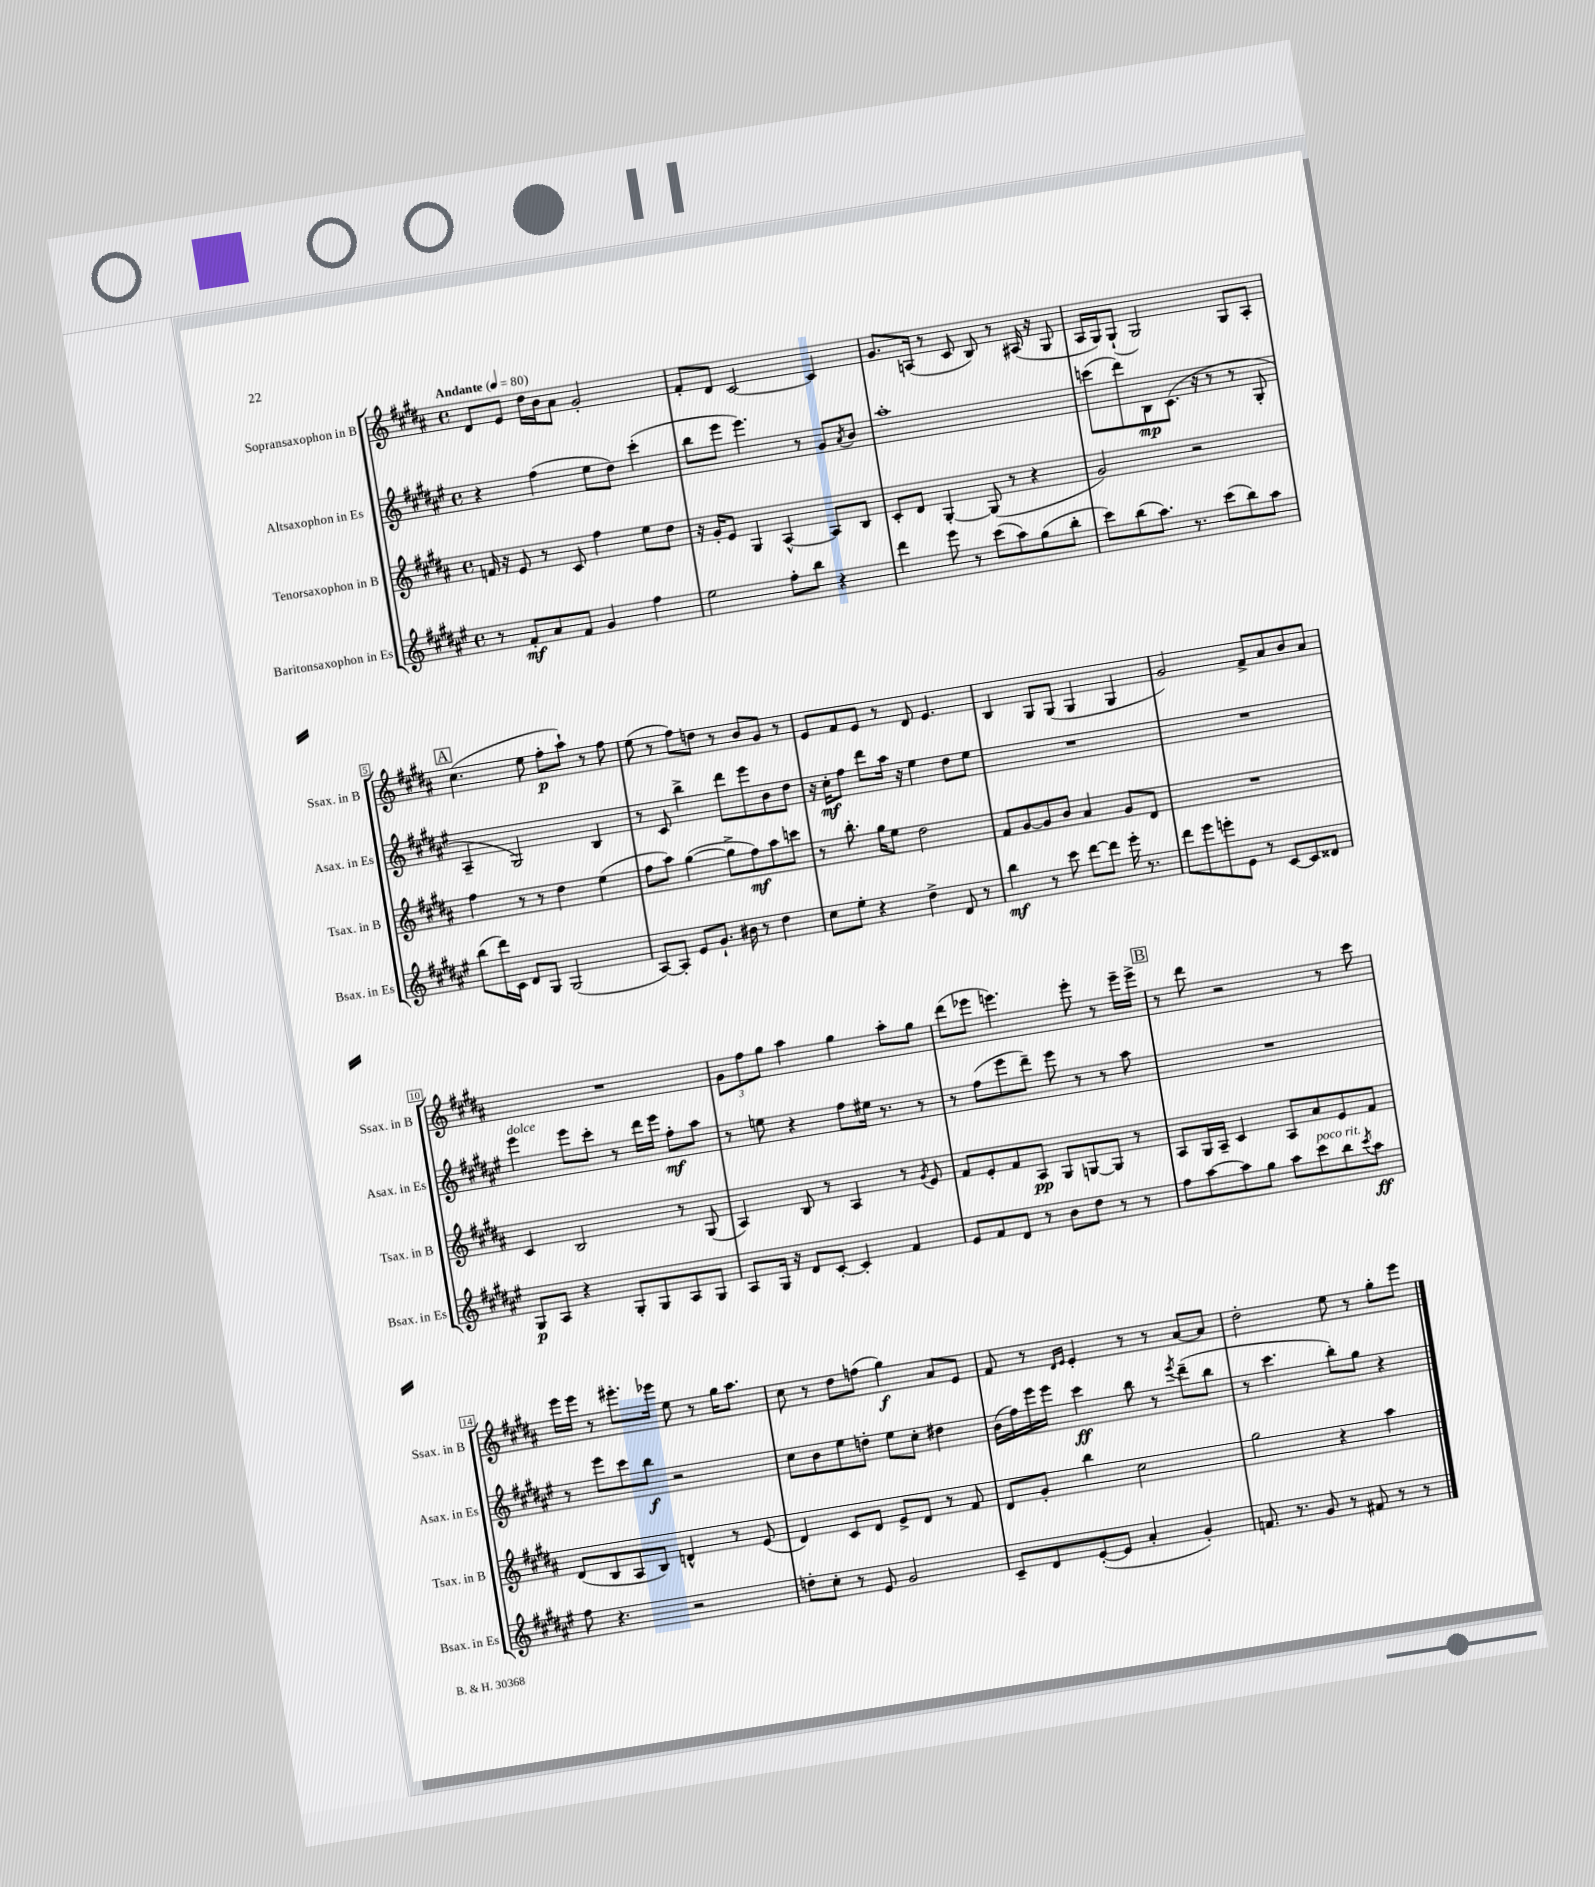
<<
\new StaffGroup <<
\new Staff = "s0" \with { instrumentName = "Sopransaxophon in B" shortInstrumentName = "Ssax. in B" } {
    \clef treble \key b \major \defaultTimeSignature \time 4/4 \tempo "Andante" 4 = 80
    dis'8 e'8 dis''16 b'16 ais'8 gis'2-. |
    fis'8-. dis'8 cis'2~ cis'4 |
    gis'8. a16( r8 cis'8 b8) r8 ais16( r16 gis8 |
    ais16 gis16) gis8-!( gis2) gis8 ais8-. |
    \mark \markup { \box "A" } cis''4.( e''8 fis''8-.\p ais''8-!) r8 fis''8 |
    e''8( r8 fis''8) d''8 r8 b'8 gis'8 r8 |
    e'8 fis'8 e'8 r8 dis'8 e'4. |
    b4 gis8 gis8( gis4 gis4 |
    gis'2) fis'8-> ais'8 b'8 ais'8 |
    R1 |
    \tuplet 3/2 { gis'8 fis''8 gis''8 } ais''4 gis''4 ais''8-. gis''8 |
    dis'''8( ees'''8 e'''4.) e'''8-. r8 e'''16-- e'''16-> |
    \mark \markup { \box "B" } r8 dis'''8 r2 r8 cis'''8 |
    e'''16 e'''16 r8 eis'''8.-. ees'''16 e''8 r8 gis''16 ais''8. |
    cis''8 r8 dis''8 f''8( gis''4\f) ais'8 e'8 |
    fis'8 r8 \grace { dis'16 e'16 } e'4-. r8 r8 ais'8~ ais'8 |
    dis''2-. e''8 r8 gis''8-. e'''8 \bar "|." |
}
\new Staff = "s1" \with { instrumentName = "Altsaxophon in Es" shortInstrumentName = "Asax. in Es" } {
    \clef treble \key fis \major \defaultTimeSignature \time 4/4
    r4 fis''4( eis''8 dis''8) cis'''4-.( |
    b''8 eis'''8 eis'''4.) r8 gis'8 \acciaccatura { ais'8 } b'8 |
    ais''1-. |
    c'''8( dis'''8) b8\mp cis'8.( r16 r8 r8 gis8-. |
    \mark \markup { \box "A" } ais4-- gis2) b4 |
    r8 cis'8 b''4-> dis'''8 eis'''8 b'8 dis''8 |
    r16 cis''16-.\mf fis''8 dis'''8 ais''16 r16 eis''4 dis''8 eis''8 |
    R1 |
    R1 |
    eis'''4^\markup { \italic "dolce" } eis'''8 cis'''8-. r8 dis'''16 eis'''16 fis''8-.\mf ais''8 |
    r8 e''8 r4 fis''8 eis''16 r8. r8 |
    r8 fis''8( eis'''8 dis'''8--) eis'''8 r8 r8 ais''8 |
    \mark \markup { \box "B" } R1 |
    r8 eis'''8 cis'''8 b''8\f r2 |
    cis''8 b'8 eis''8 d''8-. eis''8 cis''8-. dis''4 |
    b'16( fis''16) eis'''16 eis'''16 cis'''4\ff b''8 r8 \acciaccatura { eis'''8 } dis'''8--( b''8 |
    r8 cis'''4. b''8-.) gis''8 r4 \bar "|." |
}
\new Staff = "s2" \with { instrumentName = "Tenorsaxophon in B" shortInstrumentName = "Tsax. in B" } {
    \clef treble \key b \major \defaultTimeSignature \time 4/4
    f'16 r16 e'8 r8 cis'8 fis''4 e''8 dis''8 |
    r16 gis'16-. e'8 gis4 ais4~-^ ais8 b8 |
    cis'8-. dis'8 gis4~-. gis8( r8 r4 |
    gis'2) r2 |
    \mark \markup { \box "A" } fis''4 r8 r8 dis''4 e''4( |
    fis''8 ais''8) gis''4~( gis''8-> fis''8\mf) ais''8 c'''8 |
    r8 b''8.-. gis''16 e''8 dis''2 |
    fis'8 gis'8~ gis'8 b'8 ais'4 gis'8 dis'8 |
    R1 |
    cis'4 b2 r8 gis8( |
    ais4) b8 r8 ais4 r8 \acciaccatura { gis'8 } e'8 |
    fis'8 e'8-. fis'8 ais8\pp gis8 g8~ g8 r8 |
    \mark \markup { \box "B" } ais8 gis16 ais16-- cis'4 ais8 ais'8 e'8 fis'8 |
    dis'8( b8 ais8 b8) d'4-^ r8 e'8( |
    dis'4) cis'8 dis'8 e'8-> dis'8 r8 fis'8 |
    dis'8 gis'8-. b''4 cis''2 |
    gis''2 r4 ais''4 \bar "|." |
}
\new Staff = "s3" \with { instrumentName = "Baritonsaxophon in Es" shortInstrumentName = "Bsax. in Es" } {
    \clef treble \key fis \major \defaultTimeSignature \time 4/4
    r8 fis'8-.\mf ais'8 fis'8 gis'4 fis''4 |
    eis''2 fis''8-. b''8 r4 |
    dis'''4 eis'''8 r8 cis'''8( ais''8) gis''8( b''8-. |
    cis'''8) b''8( ais''8.) r8. cis'''8( b''8) ais''8 |
    \mark \markup { \box "A" } b''8( dis'''16) cis'16 dis'8 gis8 gis2( |
    ais8~) ais8-. eis'8 gis'8.-! bis'16 r8 dis''4 |
    cis''8 eis''8-. r4 dis''4-> dis'8 r8 |
    b''4\mf r8 cis'''8 dis'''8~ dis'''8 eis'''16-. r8. |
    dis'''8 eis'''8 e'''8-. eis'8 r8 cis'8~ cis'8 disis'8 |
    gis8\p ais8 r4 gis8-. gis8 ais8 gis8 |
    ais8 gis16 r16 dis'8 cis'8~-. cis'4-. fis'4 |
    eis'8 fis'8 dis'8 r8 b'8 dis''8 r8 r8 |
    \mark \markup { \box "B" } fis''8 ais''8~ ais''8 gis''8 ais''8 cis'''8^\markup { \italic "poco rit." } b''8 \acciaccatura { cis'''8 } ais''8\ff |
    fis''8 r4. r2 |
    d''8-. cis''8-. r8 eis'8 gis'2 |
    cis'8-- dis'8 eis'8~-.( eis'8 ais'4-. gis'4-.) |
    f'8. r8. gis'8 r8 fis'8 r8 r8 \bar "|." |
}
>>
>>
